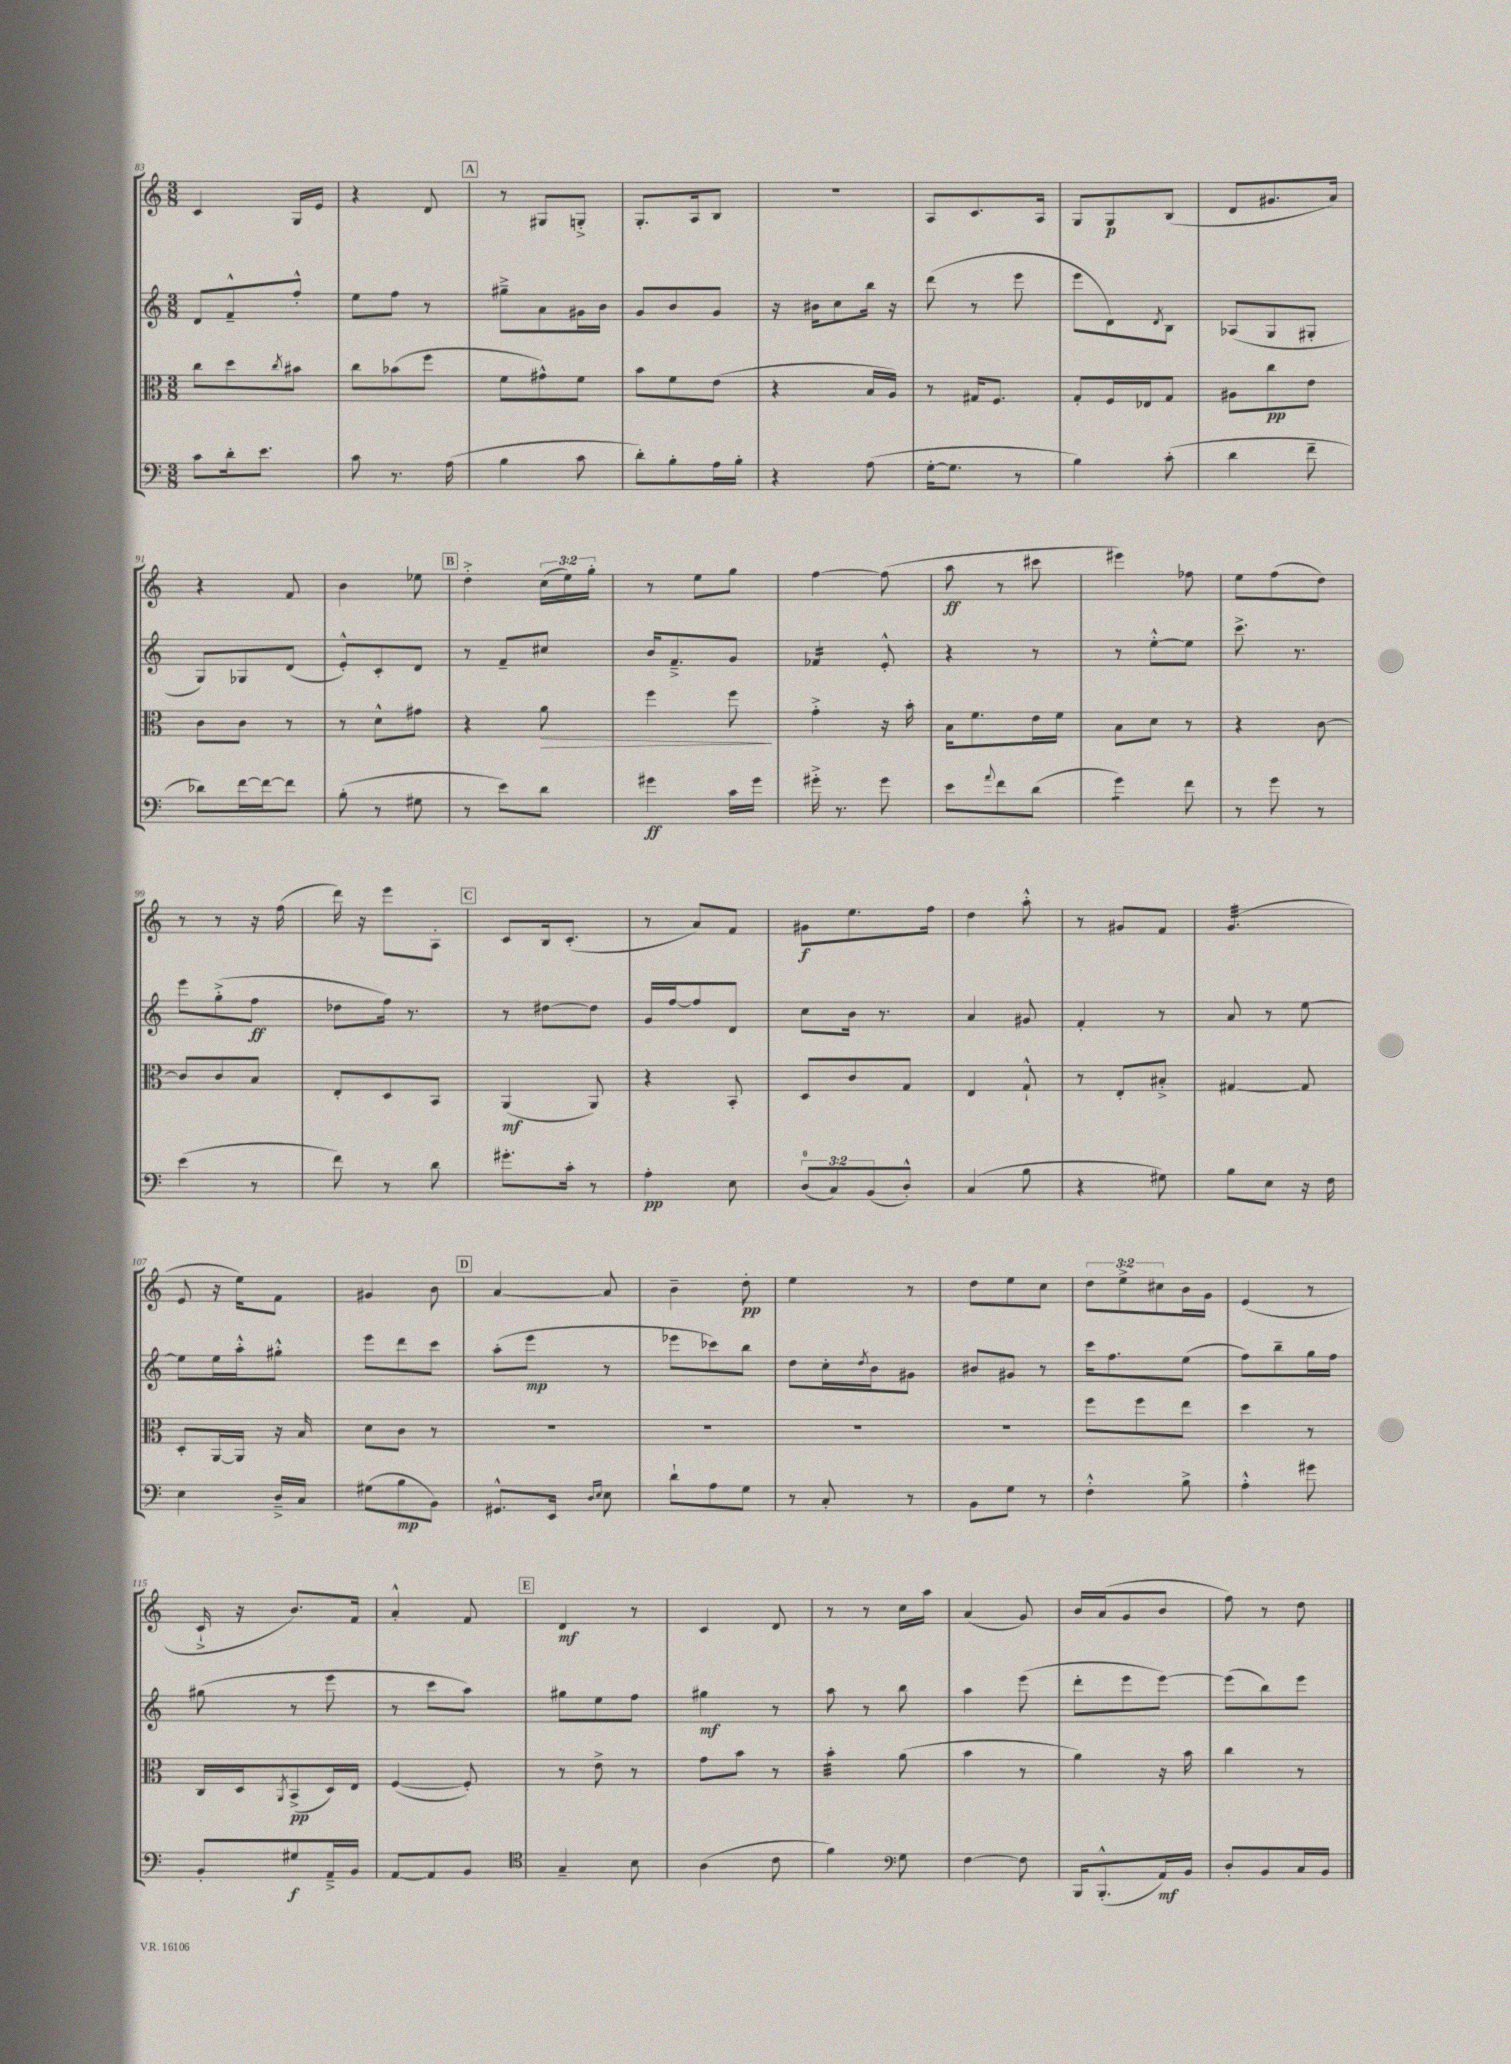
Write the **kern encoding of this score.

**kern	**kern	**kern	**kern
*staff4	*staff3	*staff2	*staff1
*clefF4	*clefC3	*clefG2	*clefG2
*k[]	*k[]	*k[]	*k[]
*M3/8	*M3/8	*M3/8	*M3/8
8c	8cc	8d	4c
16d'	8dd	8f~^^	.
8.e	.	.	.
.	8qcc	.	.
.	8b#	8ff'^^	16G
.	.	.	16e
=	=	=	=
8c	8cc	8ee	4r
8.r	(8b-	8ff	.
.	8ff	8r	8d
(16A	.	.	.
=	=	=	=
4B	8f	8gg#~^	8r
.	8g#^^)	8a	8G#
8c	8f	16g#	8G'^
.	.	16b	.
=	=	=	=
8d')	8b	8g	8.G'
8B'	8f	8b	.
.	.	.	16A
16A	(8e	8g	8B
16B'	.	.	.
=	=	=	=
4r	4r	16r	4.r
.	.	16b#	.
.	.	8cc	.
(8A	16B	16bb	.
.	16A)	16r	.
=	=	=	=
[16G'	8r	(8ddd	8A
8.G]	.	.	.
.	16G#	8r	8.c
.	8.F	.	.
8r	.	8eee	.
.	.	.	16A
=	=	=	=
4B)	8G'	8eee	8G
.	16F	8d)	8G
.	16E-	.	.
.	.	8qd	.
(8c'	8G	8B	(8B
=	=	=	=
4d	8A#	(8A-	8d
.	8cc	8G	8.g#
8f~	8e	8G#'	.
.	.	.	16a)
=	=	=	=
8d-)	8c	8G)	4r
[16f	8c	8G-	.
16f_	.	.	.
8f]	8r	(8d	8f
=	=	=	=
(8B'	8r	8e'^^)	4b
8r	8d^^	8c'	.
8G#	8g#	8d	8ee-
=	=	=	=
8r	4r	8r	4dd'^
8e)	.	8f~	.
8d	8a	8cc#	(24cc
.	.	.	24ee)
.	.	.	24gg'
=	=	=	=
4g#	4ff	16b	8r
.	.	8.f~^	.
.	.	.	8ee
16c	8ff	8g	8gg
16g#	.	.	.
=	=	=	=
16g#'^	4g'^	4f-	[4ff
8.r	.	.	.
8g#	16r	8e'^^	(8ff]
.	16b'	.	.
=	=	=	=
8e	16B	4r	8aa
.	8.f	.	.
8qqa	.	.	.
8f	.	.	8r
(8d	16e	8r	8ccc#
.	16f	.	.
=	=	=	=
4g)	8B	8r	4eee#)
.	8d	[8ee'^^	.
8f	8r	8ee]	8ff-
=	=	=	=
8r	4r	8.ccc^	8ee
8g	.	.	(8ff
.	.	8.r	.
8r	[8c	.	8dd)
=	=	=	=
(4e	8c]	8eee	8r
.	8c	(8gg'^	8r
8r	8B	8ff	16r
.	.	.	(16ff
=	=	=	=
8f)	8E'	8dd-	16ddd)
.	.	.	16r
8r	8D	16ff)	8eee
.	.	8.r	.
8d	8BB	.	8A'
=	=	=	=
8.g#'	(4AA	8r	8c
.	.	[8dd#	16B
16c'	.	.	(8.c'
8r	8AA)	8dd#]	.
=	=	=	=
4A'	4r	16g	8r
.	.	[16ff	.
.	.	8ff]	8a)
8E	8BB'	8d	8f
=	=	=	=
(12D	8D	8cc	8g#
12C)	.	.	.
.	8c	16b	8.ee
(12BB	.	.	.
.	.	8.r	.
8D'^^)	8G	.	.
.	.	.	16ff
=	=	=	=
(4C	4E	4a	4dd
8B	8G`^^	8g#	8aa'^^
=	=	=	=
4r	8r	4f'	8r
.	8E'	.	8g#
8G#)	8B#'^	8r	8f
=	=	=	=
8B	[4G#	8a	(4.g
8E	.	8r	.
16r	8G#]	[8ee	.
16F	.	.	.
=	=	=	=
4E	8D'	8ee]	8e
.	[16AA	16ee	16r
.	16AA]	16aa'^^	16ee)
16D~^	16r	8gg#'^^	8f
16C	16B	.	.
=	=	=	=
(8G#	8d	8eee	4g#
8B	8c	8ddd	.
8BB)	8r	8ccc	8b
=	=	=	=
8.GG#^^	4.r	(8aa'	[4a
.	.	8eee	.
16EE	.	.	.
16qqD	.	.	.
16qqE	.	.	.
8E	.	8r	8a]
=	=	=	=
8d`	4.r	8eee-	4b~
8A	.	8ccc-)	.
8G	.	8bb	8dd'
=	=	=	=
8r	4.r	8dd	4ee
8C'	.	16cc'	.
.	.	8qdd	.
.	.	16b	.
8r	.	8g#	8r
=	=	=	=
8BB	4.r	8b#	8dd
8G	.	8g#	8ee
8r	.	8r	8cc
=	=	=	=
4F'^^	8ff	16ccc	12dd
.	.	8.ff	.
.	.	.	12ee^
.	8ff	.	.
.	.	.	12cc#
8B^	8ee	(8ee	16b
.	.	.	16g
=	=	=	=
4A'^^	4dd	8ff)	(4e
.	.	8bb~	.
8g#	8r	16gg	8r
.	.	16ff	.
=	=	=	=
8BB'	16C	(8gg#	16c`^
.	16D	.	16r
.	8qAA	.	.
8G#	(8BB^	8r	8.b)
16AA~^	16D)	8eee	.
16BB	16E	.	16f
=	=	=	=
[8AA	([4F	8r	4a'^^
8AA]	.	8ccc	.
8BB	8F'])	8aa)	8f
=	=	=	=
*clefC4	*	*	*
4G~	8r	8gg#	4d
.	8e^	8ee	.
8B	8r	8ff	8r
=	=	=	=
(4A	8g	4gg#	4c
.	8b	.	.
8c	8r	8r	8d
=	=	=	=
4f)	4b'	8aa	8r
.	.	8r	8r
*clefF4	*	*	*
8G	(8a	8bb	16cc
.	.	.	16aa
=	=	=	=
[4F	4b	4aa	(4a
8F]	8r	(8eee	8g)
=	=	=	=
16BBB	4a)	8ddd'	16b
(8.BBB'^^	.	.	(16a
.	.	8eee	8g
16AA)	16r	[8eee)	8b
16BB	16b	.	.
=	=	=	=
8D'	4cc	(8eee]	8ff)
8BB	.	8bb)	8r
16C	8r	8eee	8dd
16BB	.	.	.
==	==	==	==
*-	*-	*-	*-
